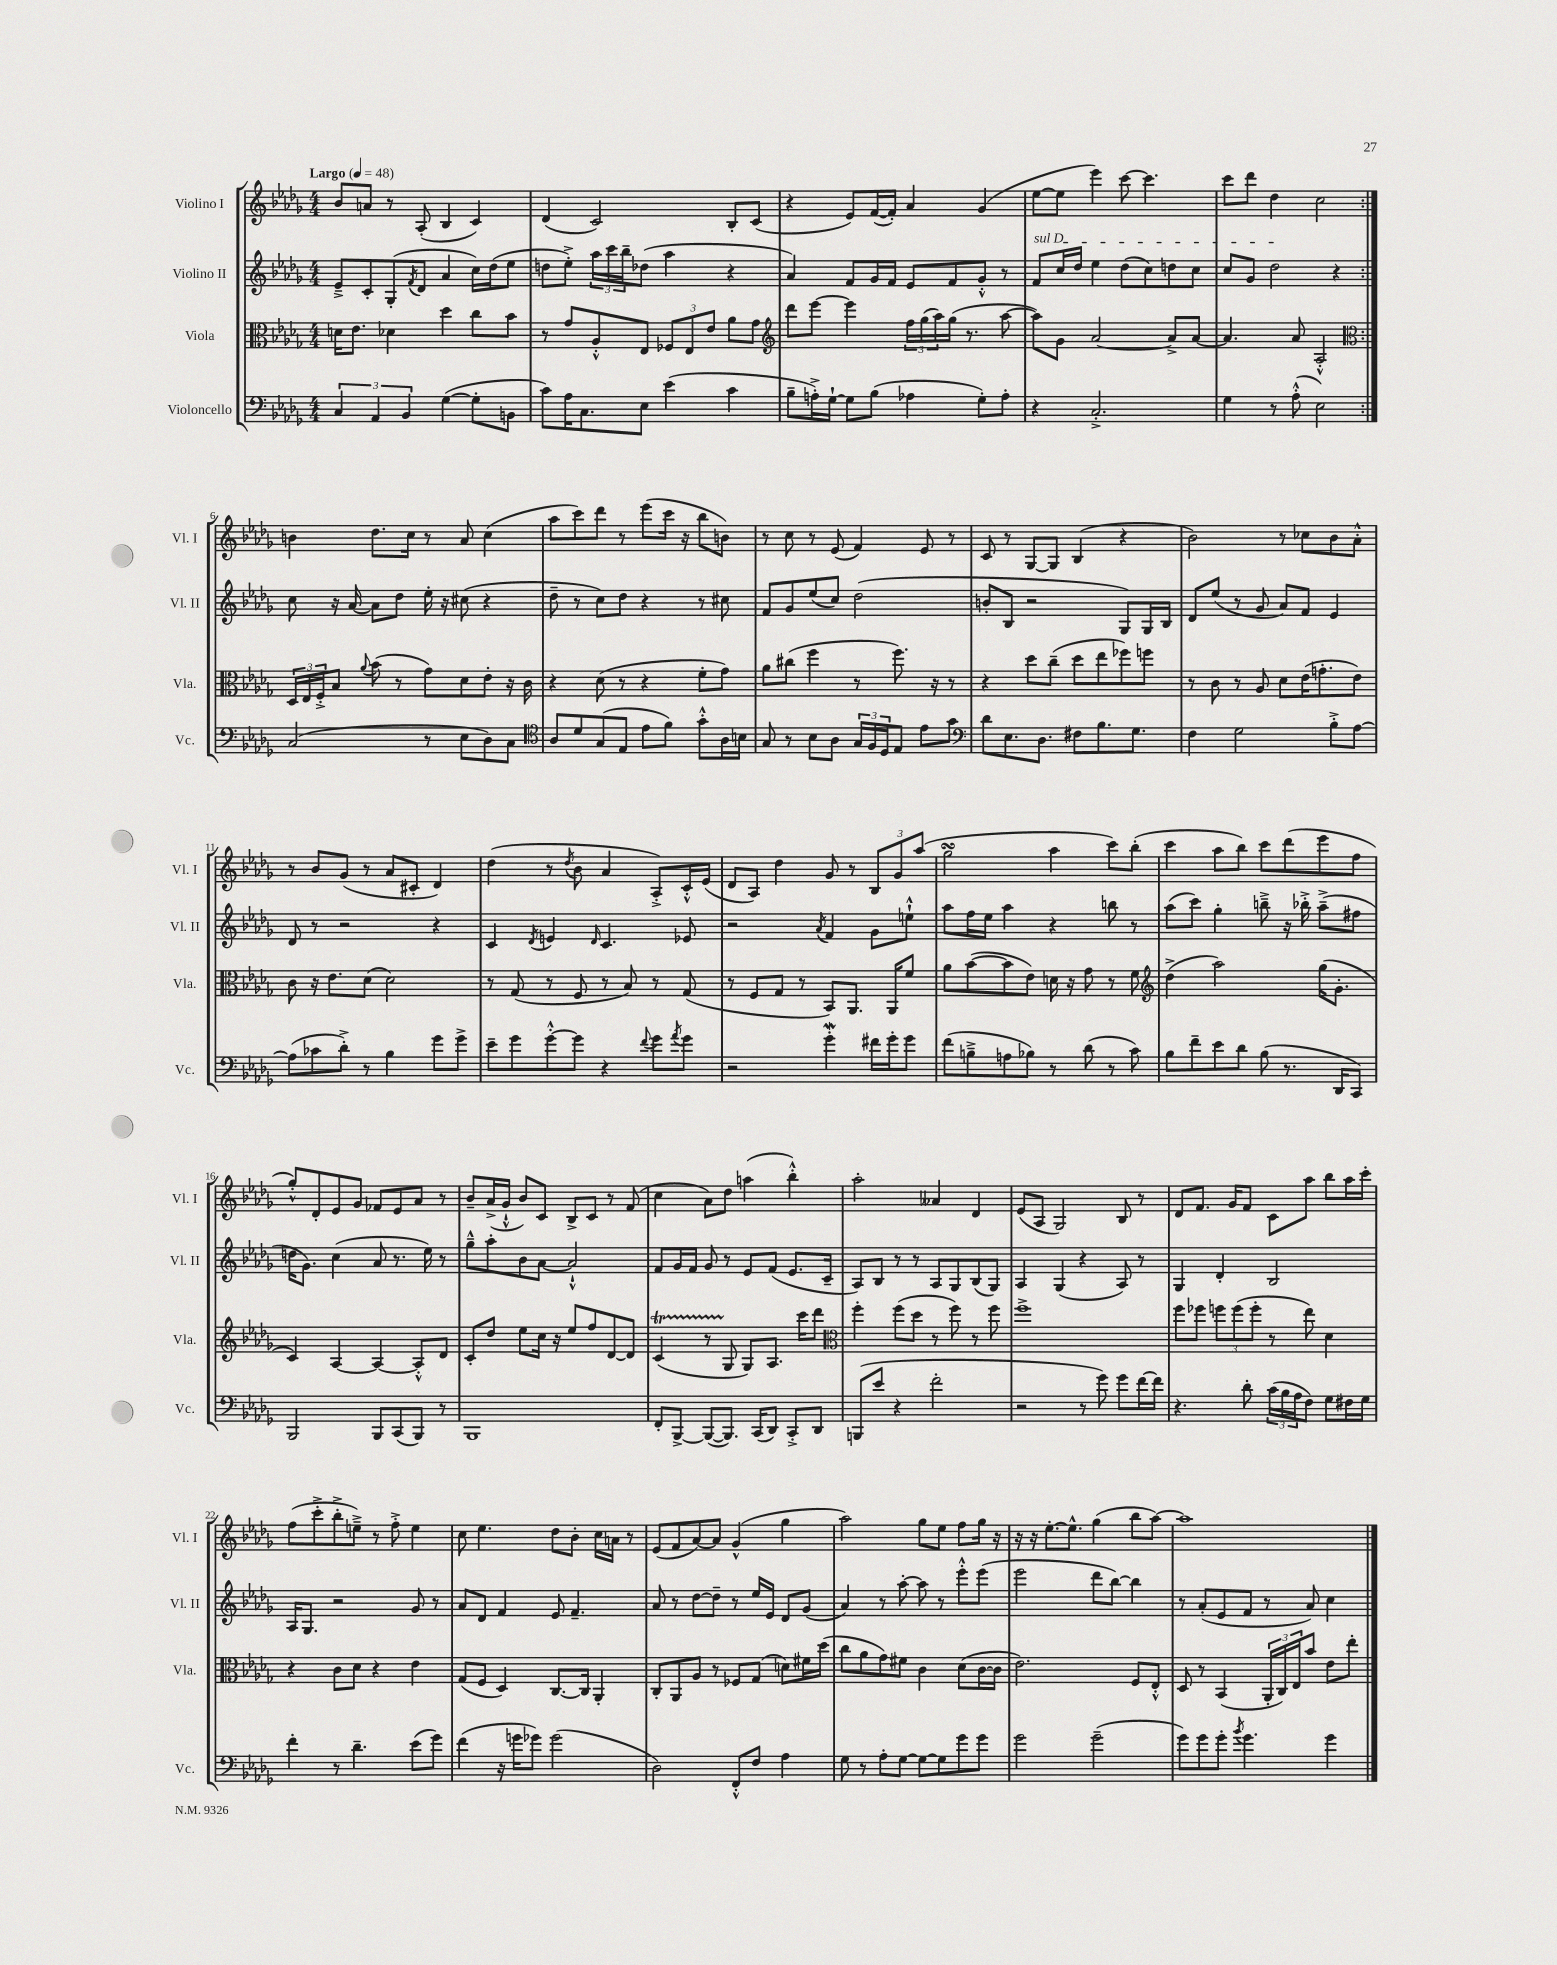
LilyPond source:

<<
\new StaffGroup <<
\new Staff = "s0" \with { instrumentName = "Violino I" shortInstrumentName = "Vl. I" } {
    \clef treble \key des \major \numericTimeSignature \time 4/4 \tempo "Largo" 4 = 48
    \repeat volta 2 { bes'8 a'8 r8 aes8-.( bes4 c'4) |
    des'4( c'2) bes8-. c'8( |
    r4 ees'8) f'16~( f'16-.) aes'4 ges'4( |
    ees''8~ ees''8 ees'''4) c'''8~ c'''4. |
    c'''8 des'''8 des''4 c''2 | }
    b'4 des''8. c''16 r8 aes'8 c''4( |
    aes''8 c'''8) des'''8 r8 ees'''8( c'''16 r16 bes''8 b'8) |
    r8 c''8 r8 ees'8( f'4) ees'8 r8 |
    c'8 r8 ges8~ ges8 bes4( r4 |
    bes'2) r8 ces''8 bes'8 aes'8-.-^ |
    r8 bes'8 ges'8( r8 aes'8 cis'8-. des'4) |
    des''4( r8 \acciaccatura { des''8 } bes'8 aes'4 aes8-.->) c'16-.-^ ees'16( |
    des'8 aes8) des''4 ges'8 r8 \tuplet 3/2 { bes8 ges'8 aes''8( } |
    ges''2\turn aes''4 c'''8) bes''8-.( |
    c'''4 aes''8 bes''8) c'''8 des'''8( ees'''8 f''8 |
    ges''8-.-^) des'8-. ees'8 ges'8 fes'8 ees'8 aes'8 r8 |
    bes'8-- aes'16->( ges'16-!-^ bes'8) c'8 bes8-> c'8 r8 f'8( |
    c''4 aes'8) des''8 a''4( bes''4-.-^) |
    aes''2-. aeses'4 des'4 |
    ees'8( aes8 ges2) bes8 r8 |
    des'8 f'8. ges'16 f'8 c'8 aes''8 bes''8 aes''16 c'''16-. |
    f''8( c'''8-.-> bes''8-.-> e''8--->) r8 f''8-.-> e''4 |
    c''8 ees''4. des''8 bes'8-. c''16 a'16 r8 |
    ees'8( f'8 aes'8~) aes'8 ges'4-^( ges''4 |
    aes''2) ges''8 ees''8 f''8 ges''16 r16 |
    r16 r16 ees''8.~-. ees''8.-^ ges''4( bes''8 aes''8~) |
    aes''1 \bar "|." |
}
\new Staff = "s1" \with { instrumentName = "Violino II" shortInstrumentName = "Vl. II" } {
    \clef treble \key des \major \numericTimeSignature \time 4/4
    \repeat volta 2 { ees'8---> c'8-. ges8-.( \acciaccatura { f'8 } des'8 aes'4 c''16) des''16( ees''8 |
    d''8 ees''8-.->) \tuplet 3/2 { aes''16 c'''16 bes''16-- } des''8( aes''4 r4 |
    aes'4) f'8 ges'16 f'16 ees'8 f'8 ges'8-.-^ r8 |
    \once \override TextSpanner.bound-details.left.text = \markup { \italic "sul D" } f'8\startTextSpan c''16 des''16 ees''4 des''8( c''8) d''8 c''8 |
    c''8 ges'8 des''2\stopTextSpan r4 | }
    c''8 r16 aes'16~ aes'8 des''8 ees''16-. r16 cis''8( r4 |
    des''8-- r8 c''8) des''8 r4 r8 cis''8 |
    f'8 ges'8 ees''8( c''8) des''2( |
    b'8-. bes8 r2 ges8) ges16 bes16 |
    des'8 ees''8( r8 ges'8 aes'8) f'8 ees'4 |
    des'8 r8 r2 r4 |
    c'4 \acciaccatura { des'8 } e'4 \grace { des'16 } c'4. ees'8 |
    r2 \acciaccatura { aes'8 } f'4 ges'8 e''8-!-^ |
    aes''8 f''16 ees''16 aes''4 r4 b''8 r8 |
    aes''8( c'''8) ges''4-. b''8---> r16 bes''16-.-> aes''8--->( fis''8 |
    d''16 ges'8.) c''4( aes'8 r8. ees''16) r8 |
    ges''8---^ aes''8-. bes'8 aes'8~ aes'2-!-^ |
    f'8 ges'16 f'16 ges'8 r8 ees'8 f'8( ees'8. c'16-- |
    aes8) bes8 r8 r8 aes8 ges8 bes8( ges8) |
    aes4 ges4( r4 aes8) r8 |
    ges4 des'4-. bes2 |
    aes16 ges8. r2 ges'8 r8 |
    aes'8 des'8 f'4 ees'8 f'4.-- |
    aes'8 r8 des''8~ des''8-- r8 ees''16 ees'16 des'8 ges'8( |
    aes'4) r8 aes''8~-. aes''8 r8 ees'''8-.-^ ees'''8( |
    ees'''2 des'''8 bes''8~) bes''4 |
    r8 aes'8-.( ees'8 f'8 r8 aes'8) c''4 \bar "|." |
}
\new Staff = "s2" \with { instrumentName = "Viola" shortInstrumentName = "Vla." } {
    \clef alto \key des \major \numericTimeSignature \time 4/4
    \repeat volta 2 { d'16 ees'8. des'4 des''4 c''8 bes'8 |
    r8 ges'8 aes8-.-^ ees8 \tuplet 3/2 { fes8 ees8 ees'8 } aes'8 ges'8 |
    \clef treble des'''8 ees'''8~ ees'''4 \tuplet 3/2 { f''16 ges''16( aes''16) } ges''16( r8. aes''8~ |
    aes''8) ges'8 aes'2~ aes'8-> aes'8~ |
    aes'4. aes'8 aes2-.-^ | }
    \clef alto \tuplet 3/2 { des16 ees16 f16-.-> } bes8 \appoggiatura { aes'8 } bes'8( r8 ges'8) des'8 ees'8-. r16 c'16 |
    r4 des'8( r8 r4 f'8-. ges'8) |
    aes'8 cis''8( f''4 r8 f''8.) r16 r8 |
    r4 des''8 c''8--( des''8 ees''8 fes''8) f''8 |
    r8 c'8 r8 aes8 des'8 ees'16( g'8.-. ees'8) |
    c'8 r16 ees'8. des'8( des'2) |
    r8 ges8( r8 f8 r8 bes8) r8 ges8( |
    r8 f8 ges8 r8 bes,8) aes,8. aes,16 f'8 |
    aes'8 bes'8~( bes'8 ees'8) d'16 r16 ges'8 r8 f'8 |
    \clef treble des''4->( aes''2) ges''16( ges'8.-. |
    c'4) aes4~ aes4~ aes8-.-^ des'8 |
    c'8-. des''8 ees''8 c''16 r16 ees''8 f''8 des'8~ des'8 |
    c'4\startTrillSpan( r8 ges8\stopTrillSpan ges8) aes8. c'''16 des'''8 |
    \clef alto f''4-. f''8( des''8 r8 f''8) r8 f''8 |
    f''1-> |
    f''8 fes''8 \tuplet 3/2 { f''8 f''8( f''8-. } r8 ees''8) des'4 |
    r4 c'8 des'8 r4 ees'4 |
    ges8( f8 des4) c8.~ c16 aes,4-. |
    c8-. aes,8 aes8 r8 fes8 ges8( d'8) fis'16 des''16( |
    c''8 aes'8 ges'8) fis'8 c'4 des'8( c'16~ c'16 |
    ees'2.) f8 ees8-.-^ |
    des8 r8 bes,4( \tuplet 3/2 { aes,16-. c16) ees16 } bes'8 ees'8 ees''8-. \bar "|." |
}
\new Staff = "s3" \with { instrumentName = "Violoncello" shortInstrumentName = "Vc." } {
    \clef bass \key des \major \numericTimeSignature \time 4/4
    \repeat volta 2 { \tuplet 3/2 { c4 aes,4 bes,4 } ges4~( ges8-. b,8 |
    c'8) aes16 c8. ees8 ees'4( c'4 |
    bes8-- a16-.->) ges16~-! ges8 bes8( aes4 ges8-.) aes8-. |
    r4 c2.-.-> |
    ges4 r8 aes8-.-^( ees2) | }
    c2( r8 ees8 des8) c8 |
    \clef tenor aes8 des'8 ges8( ees8 ees'8 f'8) ges'8-.-^ aes16 b16 |
    ges8 r8 bes8 aes8 \tuplet 3/2 { ges16 f16 des16 } ees8 ees'8 ges'8 |
    \clef bass des'8 ees8. des8. fis8 bes8. ges8. |
    f4 ges2 bes8-.-> aes8~ |
    aes8( ces'8 des'8-.->) r8 bes4 ges'8 ges'8-> |
    ees'8-- ges'8 ges'8~-.-^ ges'8 r4 \appoggiatura { f'8 } ges'8 \acciaccatura { aes'8 } ges'8 |
    r2 ges'4-.\mordent fis'16 ges'16-. ges'8 |
    f'8( b8---> a8 bes8) r8 des'8( r8 c'8) |
    bes8 f'8-- ees'8 des'8 bes8( r8. des,16 c,8) |
    bes,,2 bes,,8 c,8( bes,,8) r8 |
    bes,,1 |
    f,8-. bes,,8~-> bes,,8~( bes,,8.) c,16( des,8) c,8-.-> des,8 |
    b,,8( ees'8 r4 f'2-. |
    r2 r8 ges'8) ges'8 f'16~ f'16 |
    r4. des'8-. \tuplet 3/2 { c'16( bes16 aes16 } f8) ges8 fis16 ges16 |
    f'4-. r8 des'4.-- ees'8( ges'8) |
    f'4( r16 g'16 ges'8) ges'2( |
    des2) f,8-.-^ f8 aes4 |
    ges8 r8 aes8-. ges8~ ges8~ ges8 ges'8 ges'8 |
    ges'2 ges'2--( |
    ges'8) ges'8 ges'8-. \acciaccatura { bes'8 } ges'4. ges'4 \bar "|." |
}
>>
>>
